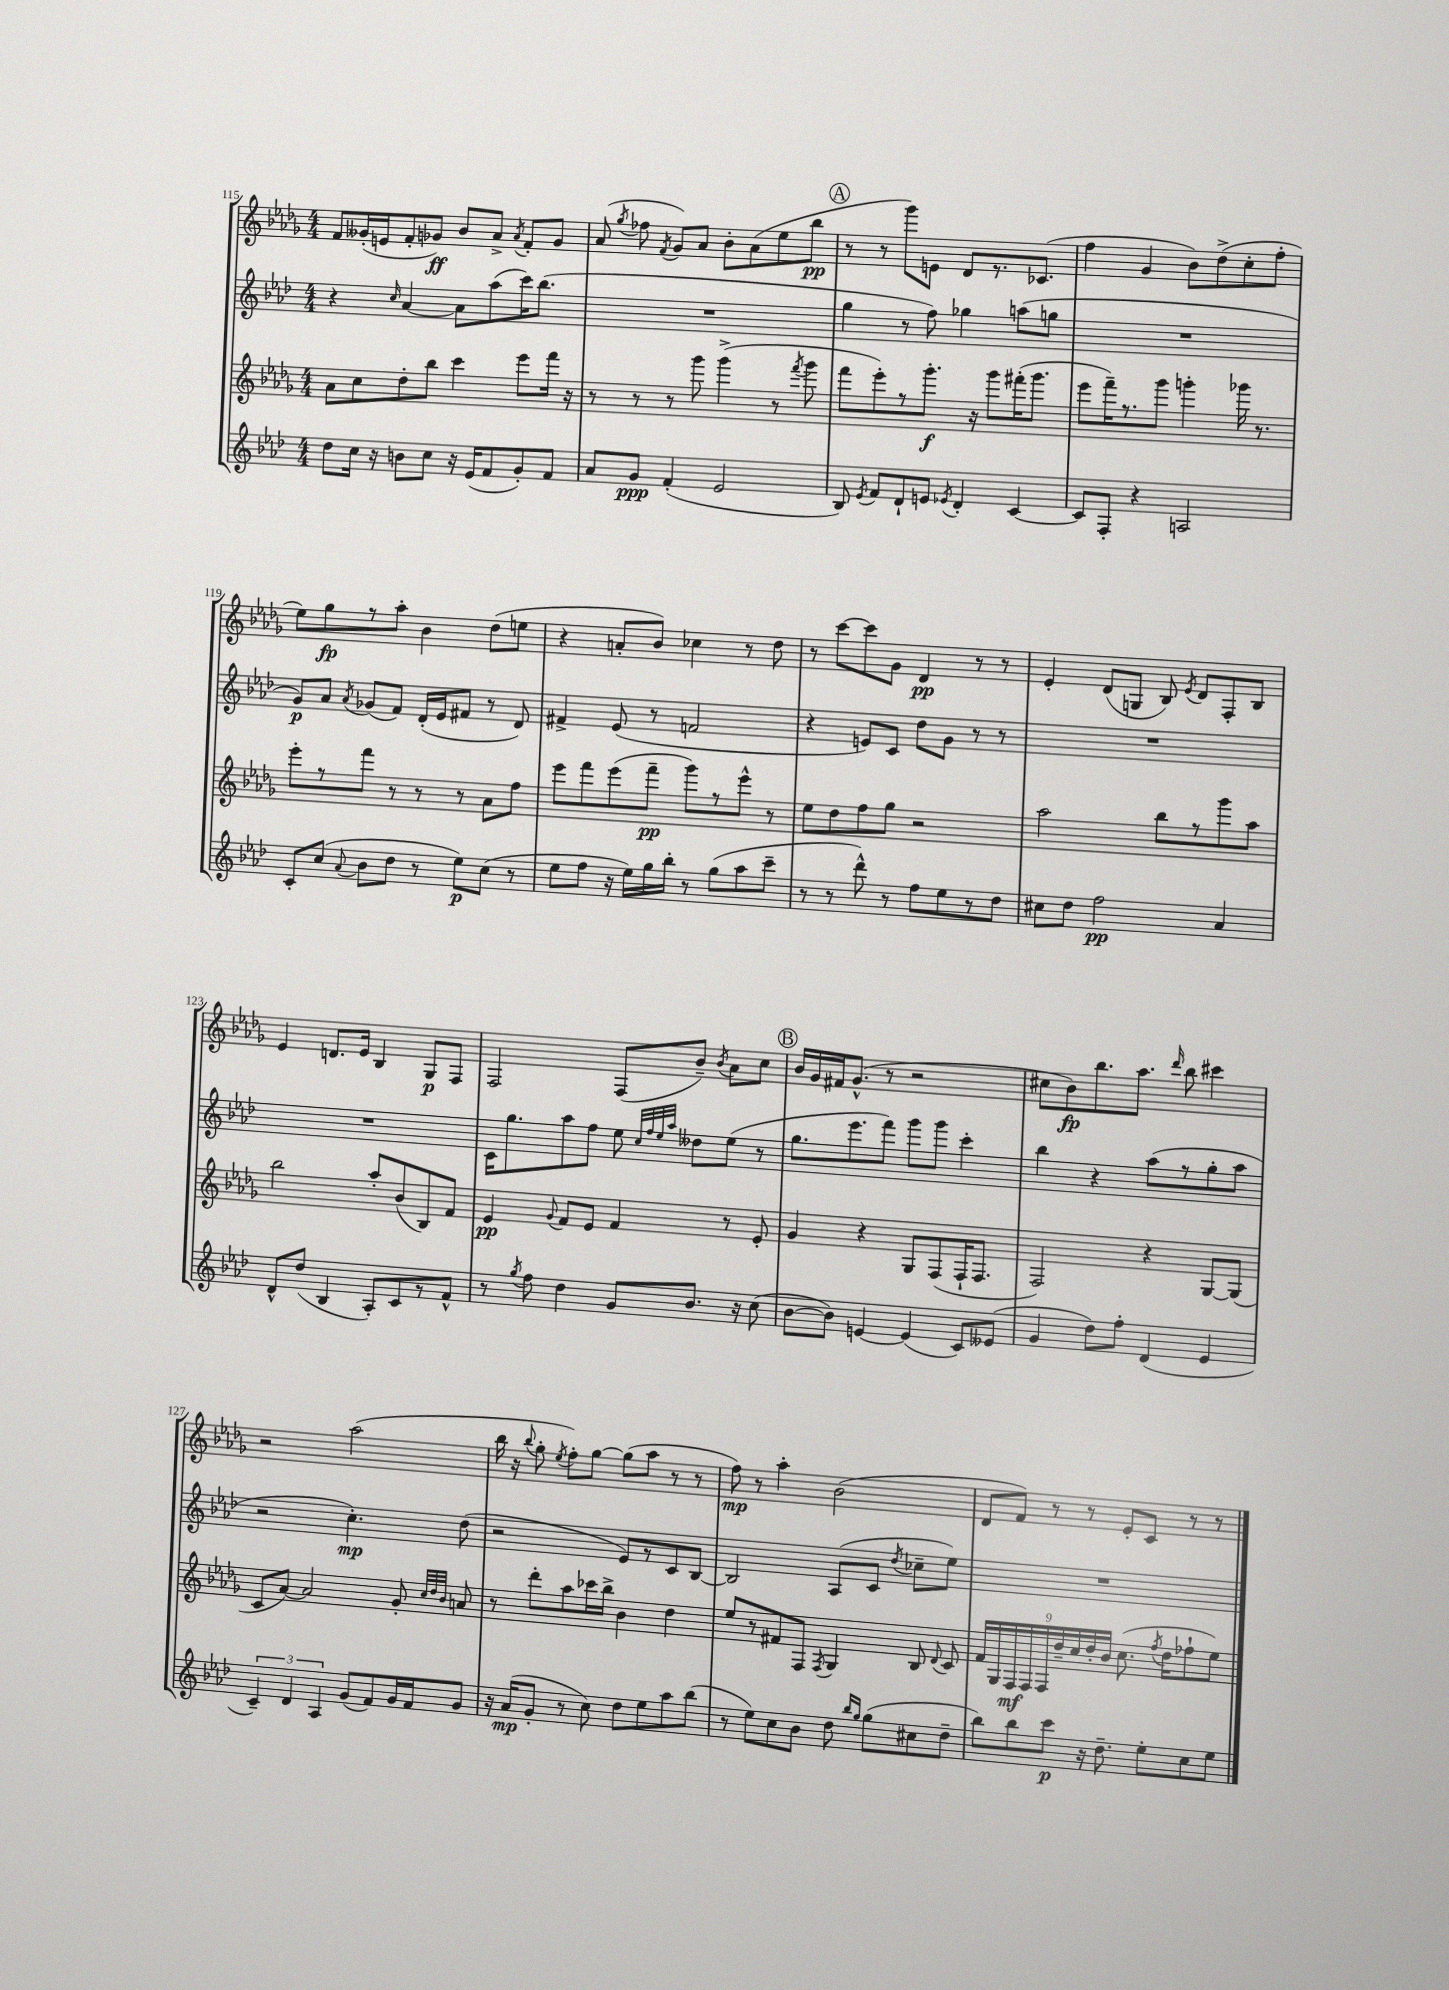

**kern	**dynam	**kern	**dynam	**kern	**dynam	**kern	**dynam
*part4	*part4	*part3	*part3	*part2	*part2	*part1	*part1
*staff4	*staff4	*staff3	*staff3	*staff2	*staff2	*staff1	*staff1
*clefG2	*	*clefG2	*	*clefG2	*	*clefG2	*
*k[b-e-a-d-]	*	*k[b-e-a-d-g-]	*	*k[b-e-a-d-]	*	*k[b-e-a-d-g-]	*
*M4/4	*	*M4/4	*	*M4/4	*	*M4/4	*
=115	=115	=115	=115	=115	=115	=115	=115
8dd-\L	.	8a-\L	.	4r	.	8f/L	.
16cc\Jk	.	8cc\	.	.	.	(16g--X'/L	.
16r	.	.	.	.	.	16en/J	.
.	.	.	.	16qqcc/	.	.	.
8bn\L	.	8dd-'\	.	[4a-/	.	8f'/	.
8cc\J	.	8bb-\J	.	.	.	8g-X/J)	ff
16r	.	4ccc\	.	8a-\L]	.	8b-/L	.
(16e-/KL	.	.	.	.	.	.	.
8f/	.	.	.	(8aa-\	.	8a-^/J	.
.	.	.	.	.	.	8qa-/	.
8g'/)	.	8eee-\L	.	16ccc\K)	.	8f'/L	.
.	.	.	.	(8.bb-\J	.	.	.
8f/J	.	16fff\Jk	.	.	.	8g-/J	.
.	.	16r	.	.	.	.	.
=116	=116	=116	=116	=116	=116	=116	=116
8a-/L	.	8r	.	1r	.	(8a-/	.
.	.	.	.	.	.	8qgg-/	.
8g/J	ppp	8r	.	.	.	8ff-X\	.
.	.	.	.	.	.	8qf/	.
(4f'/	.	8r	.	.	.	8g-/L)	.
.	.	8ggg-\	.	.	.	8a-/J	.
2e-/	.	(4ggg-^\	.	.	.	8b-'\L	.
.	.	.	.	.	.	(8a-\	.
.	.	8r	.	.	.	8ee-\	.
.	.	8qfff/	.	.	.	.	.
.	.	8ggg-\	.	.	.	8bb-\J	pp
!!LO:REH:place=s1:t=A
=117	=117	=117	=117	=117	=117	=117	=117
8B-/)	.	8fff\L	.	4gg\	.	8r	.
8qe-/	.	.	.	.	.	.	.
8f/L	.	8eee-'\)	.	.	.	8r	.
8d-`/	.	8r	.	8r	.	8ggg-\L)	.
8en/J	.	8.ggg-'\J	f	8ff\)	.	8en\J	.
8qe-X/	.	.	.	.	.	.	.
4d-'/	.	.	.	4gg-X\	.	8d-/L	.
.	.	16r	.	.	.	.	.
.	.	8ggg-\L	.	.	.	8.r	.
[4c/	.	(16fff#X'\K	.	(8aan\L	.	.	.
.	.	8.ggg-\J	.	.	.	(8.c-X/J	.
.	.	.	.	8ggn\J	.	.	.
=118	=118	=118	=118	=118	=118	=118	=118
8c/L]	.	8eee-\L	.	1r	.	4ff\	.
8F'/J	.	16fff~\K)	.	.	.	.	.
.	.	8.r	.	.	.	.	.
4r	.	.	.	.	.	4g-/	.
.	.	8ggg-\J	.	.	.	.	.
2An/	.	4gggn'\	.	.	.	8b-\L)	.
.	.	.	.	.	.	(8dd-^\	.
.	.	16ggg-X\	.	.	.	8cc'\	.
.	.	8.r	.	.	.	.	.
.	.	.	.	.	.	8ff'\J	.
!!LO:LB:g=z
=119	=119	=119	=119	=119	=119	=119	=119
8c'/L	.	8eee-'\L	.	8g/L)	p	8ee-\L)	.
(8cc/J	.	8r	.	8a-/J	.	8gg-\	fp
8qqa-/	.	.	.	8qa-/	.	.	.
8b-\L	.	8fff\J	.	(8g-X/L	.	8r	.
8dd-\J	.	8r	.	8f/J)	.	8aa-'\J	.
8r	.	8r	.	(16d-'/LL	.	4b-\	.
.	.	.	.	16e-/J	.	.	.
8ee-\L)	p	8r	.	8f#X/J	.	.	.
(8cc\J	.	8a-\L	.	8r	.	(8dd-\L	.
8r	.	8ff\J	.	8d-/)	.	8een\J	.
=120	=120	=120	=120	=120	=120	=120	=120
8ee-\L	.	8eee-\L	.	4f#X^/	.	4r	.
8ff\J	.	8fff\	.	.	.	.	.
16r	.	(8eee-\	.	(8e-/	.	8an'/L	.
16ee-\LL)	.	.	.	.	.	.	.
16gg\	.	8fff~\J	pp	8r	.	8b-/J)	.
16bb-'\JJ	.	.	.	.	.	.	.
8r	.	8ggg-\L)	.	2fn/	.	4cc-X\	.
(8gg\L	.	8r	.	.	.	.	.
8aa-\	.	8eee-^^\J	.	.	.	8r	.
8ccc~\J	.	8r	.	.	.	8dd-\	.
=121	=121	=121	=121	=121	=121	=121	=121
8r	.	8ee-\L	.	4r	.	8r	.
8r	.	8dd-\	.	.	.	[8ccc\L	.
8ddd-^^\)	.	8ff\	.	8en/L)	.	8ccc\]	.
8r	.	8gg-\J	.	8c/J	.	8g-\J	.
8ff\L	.	2r	.	8dd-\L	.	4d-/	pp
8ee-\	.	.	.	8g\J	.	.	.
8r	.	.	.	8r	.	8r	.
8dd-\J	.	.	.	8r	.	8r	.
=122	=122	=122	=122	=122	=122	=122	=122
8cc#X\L	.	2aa-\	.	1r	.	4e-'/	.
8dd-\J	.	.	.	.	.	.	.
2ff\	pp	.	.	.	.	(8d-/L	.
.	.	.	.	.	.	8Gn/J	.
.	.	8bb-\L	.	.	.	8B-/)	.
.	.	.	.	.	.	8qe-/	.
.	.	8r	.	.	.	8d-/L	.
4a-/	.	8ggg-\	.	.	.	8F'/	.
.	.	8aa-\J	.	.	.	8B-/J	.
!!LO:LB:g=z
=123	=123	=123	=123	=123	=123	=123	=123
8d-^^/L	.	2bb-\	.	1r	.	4e-/	.
(8dd-/J	.	.	.	.	.	.	.
4B-/	.	.	.	.	.	8.dn/L	.
.	.	.	.	.	.	16e-/Jk	.
8A-'/L)	.	8aa-'/L	.	.	.	4B-/	.
8c/	.	(8b-/	.	.	.	.	.
8r	.	8B-/)	.	.	.	8G-/L	p
8f^^/J	.	8f/J	.	.	.	8F/J	.
=124	=124	=124	=124	=124	=124	=124	=124
8r	.	4e-/	pp	16c\KL	.	2F/	.
.	.	.	.	8.gg\	.	.	.
8qgg/	.	.	.	.	.	.	.
8ff\	.	.	.	.	.	.	.
.	.	8qqg-/	.	.	.	.	.
4dd-\	.	8f/L	.	8aa-\	.	.	.
.	.	8e-/J	.	8ff\J	.	.	.
8g/L	.	4f/	.	8ee-\	.	(8F/L	.
.	.	.	.	32qqcc/LLL	.	.	.
.	.	.	.	32qqff/	.	.	.
.	.	.	.	32qqee-/	.	.	.
.	.	.	.	32qqaa-/JJJ	.	.	.
8.b-/J	.	.	.	8dd--X\L	.	8b-~/J)	.
.	.	.	.	.	.	8qb-/	.
.	.	8r	.	(8ee-\J	.	8a-\L	.
16r	.	.	.	.	.	.	.
(8cc\	.	8e-'/	.	8r	.	8cc\J	.
!!LO:REH:place=s1:t=B
=125	=125	=125	=125	=125	=125	=125	=125
[8b-\L	.	4g-/	.	8.gg\L	.	16b-/LL	.
.	.	.	.	.	.	16g-/	.
8b-\J])	.	.	.	.	.	16f#X/J	.
.	.	.	.	8.eee-\	.	(8.g-^^/J	.
[4en/	.	4r	.	.	.	.	.
.	.	.	.	8fff\J)	.	8r	.
(4e/]	.	8G-/L	.	8ggg\L	.	2r	.
.	.	(8F/	.	8ggg\J	.	.	.
8c/L)	.	16F`/K	.	4ccc'\	.	.	.
.	.	8.F/J	.	.	.	.	.
(8e--X/J	.	.	.	.	.	.	.
=126	=126	=126	=126	=126	=126	=126	=126
4g/	.	2F/)	.	4bb-\	.	8cc#X\L	.
.	.	.	.	.	.	8b-\)	fp
8dd-\L)	.	.	.	4r	.	8.bb-\	.
8ff'\J	.	.	.	.	.	.	.
.	.	.	.	.	.	8.aa-\J	.
(4d-/	.	4r	.	(8aa-\L	.	.	.
.	.	.	.	.	.	16qqddd-/	.
.	.	.	.	8r	.	8bb-\	.
4e-/	.	[8G-/L	.	8gg'\	.	4ccc#X\	.
.	.	(8G-/J]	.	8aa-\J	.	.	.
!!LO:LB:g=z
=127	=127	=127	=127	=127	=127	=127	=127
6c~/)	.	8c/L	.	2r	.	2r	.
.	.	[8a-/J)	.	.	.	.	.
6d-/	.	.	.	.	.	.	.
.	.	2a-/]	.	.	.	.	.
6A-/	.	.	.	.	.	.	.
(8g/L	.	.	.	4.cc'\)	mp	(2aa-\	.
8f/)	.	.	.	.	.	.	.
16g/L	.	8g-'/	.	.	.	.	.
16f/J	.	.	.	.	.	.	.
.	.	32qqcc/LLL	.	.	.	.	.
.	.	32qqdd-/	.	.	.	.	.
.	.	32qqb-/JJJ	.	.	.	.	.
8g/J	.	8an/	.	(8dd-\	.	.	.
=128	=128	=128	=128	=128	=128	=128	=128
16r	.	8r	.	2r	.	16bb-\	.
(16a-/KL	mp	.	.	.	.	16r	.
.	.	.	.	.	.	8qqbb-/	.
8g'/J	.	8ddd-'\L	.	.	.	8gg-'\	.
.	.	.	.	.	.	8qee-/	.
8r	.	8aa-\	.	.	.	8ff'\L)	.
8cc\)	.	16ccc-X\L	.	.	.	[8gg-\J	.
.	.	16bb-^\JJ	.	.	.	.	.
8dd-\L	.	4b-\	.	8e-/L)	.	(8gg-\L]	.
8ee-\	.	.	.	8r	.	8aa-\J	.
8aa-\	.	4dd-\	.	8c/	.	8r	.
(8bb-\J	.	.	.	[8B-/J	.	8r	.
=129	=129	=129	=129	=129	=129	=129	=129
8r	.	8ee-/L	.	2B-/]	.	8ff\)	mp
8ee-\L)	.	8r	.	.	.	8r	.
8cc\	.	8f#X/	.	.	.	4aa-'\	.
8b-\J	.	8F/J	.	.	.	.	.
.	.	8qF/	.	.	.	.	.
8dd-\	.	4G-/	.	(8A-/L	.	(2b-\	.
16qqbb-/LL	.	.	.	.	.	.	.
16qqgg/JJ	.	.	.	.	.	.	.
(8gg\L	.	.	.	8c/J	.	.	.
.	.	.	.	8qdd-/	.	.	.
8cc#X\	.	8B-/	.	8cc-X~\L	.	.	.
.	.	8qqd-/	.	.	.	.	.
8dd-~\J	.	8c/	.	8ee-\J)	.	.	.
=130	=130	=130	=130	=130	=130	=130	=130
8bb-\L)	.	18f/LL	.	1r	.	8d-/L	.
.	.	18G-/	.	.	.	.	.
.	.	18F/	mf	.	.	.	.
8bb-\	.	.	.	.	.	8f/J)	.
.	.	18F/	.	.	.	.	.
.	.	18F/	.	.	.	.	.
8ccc\J	p	.	.	.	.	8r	.
.	.	18dd-~/	.	.	.	.	.
.	.	18cc/	.	.	.	.	.
16r	.	.	.	.	.	8r	.
.	.	18dd-'/	.	.	.	.	.
8.dd-~\	.	.	.	.	.	.	.
.	.	18b-/JJ	.	.	.	.	.
.	.	(8.cc\	.	.	.	8e-'/L	.
8ee-'\L	.	.	.	.	.	8c/J	.
.	.	8qff/	.	.	.	.	.
.	.	16dd-\KL	.	.	.	.	.
8cc\	.	8ff-X`\	.	.	.	8r	.
8ee-\J	.	8ee-\J)	.	.	.	8r	.
==	==	==	==	==	==	==	==
*-	*-	*-	*-	*-	*-	*-	*-
